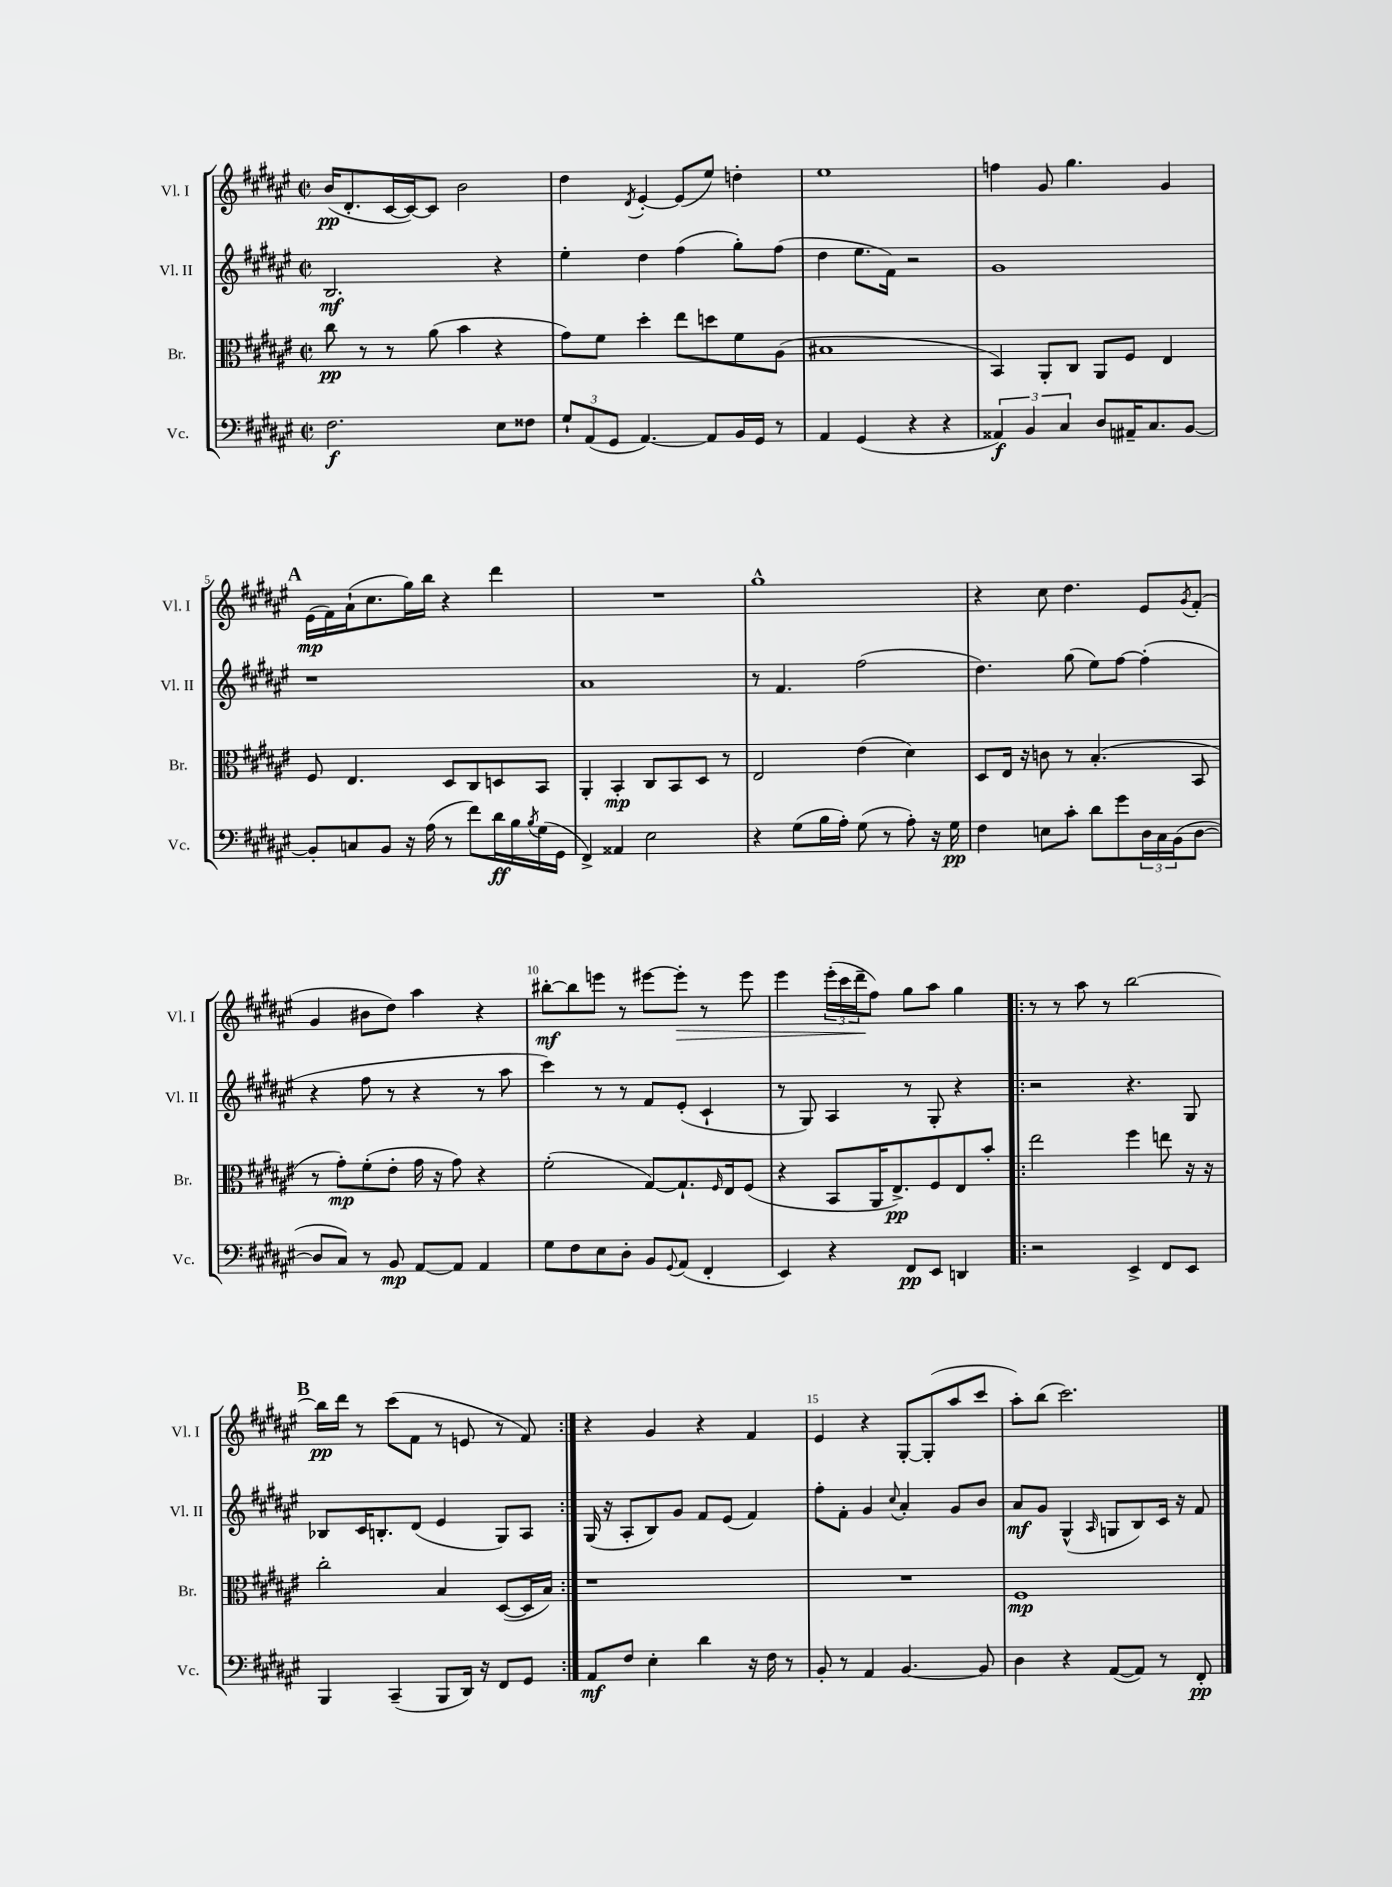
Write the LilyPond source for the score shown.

<<
\new StaffGroup <<
\new Staff = "s0" \with { instrumentName = "Vl. I" shortInstrumentName = "Vl. I" } {
    \clef treble \key fis \major \defaultTimeSignature \time 2/2
    b'16\pp( dis'8.-. cis'16~ cis'16~) cis'8 b'2 |
    dis''4 \acciaccatura { dis'8 } eis'4~-. eis'8( eis''8) d''4-. |
    eis''1 |
    f''4 gis'8 gis''4. gis'4 |
    \mark \markup { \bold "A" } eis'16\mp( fis'16) ais'16-!( cis''8. gis''16) b''16 r4 dis'''4 |
    R1 |
    gis''1-^ |
    r4 cis''8 dis''4. eis'8 \acciaccatura { gis'8 } fis'8-.( |
    gis'4 bis'8 dis''8) ais''4 r4 |
    bis''8~-.\mf bis''8 e'''8 r8 eis'''8~ eis'''8-.\> r8 eis'''8 |
    eis'''4 \tuplet 3/2 { eis'''16-.( cis'''16 dis'''16--\! } fis''8) gis''8 ais''8 gis''4 |
    \repeat volta 2 { r8 r8 ais''8 r8 b''2~ |
    \mark \markup { \bold "B" } b''16\pp dis'''16 r8 cis'''8( fis'8 r8 e'8 r8 fis'8) | }
    r4 gis'4 r4 fis'4 |
    eis'4 r4 gis8~-. gis8-.( ais''8 cis'''8 |
    ais''8-.) b''8( cis'''2.) \bar "|." |
}
\new Staff = "s1" \with { instrumentName = "Vl. II" shortInstrumentName = "Vl. II" } {
    \clef treble \key fis \major \defaultTimeSignature \time 2/2
    b2.\mf r4 |
    eis''4-. dis''4 fis''4( gis''8-.) fis''8( |
    dis''4 eis''8. fis'16) r2 |
    gis'1 |
    \mark \markup { \bold "A" } r1 |
    ais'1 |
    r8 fis'4. fis''2( |
    dis''4.) gis''8( eis''8) fis''8~ fis''4-.( |
    r4 fis''8 r8 r4 r8 ais''8 |
    cis'''4) r8 r8 fis'8 eis'8-.( cis'4-! |
    r8 gis8) ais4 r8 gis8-. r4 |
    \repeat volta 2 { r2 r4. gis8 |
    \mark \markup { \bold "B" } bes8 cis'16 b8.-. dis'8( eis'4 gis8) ais8 | }
    gis16( r16 ais8-. b8) gis'8 fis'8 eis'8( fis'4) |
    fis''8-. fis'8-. gis'4 \appoggiatura { cis''8 } ais'4-. gis'8 b'8 |
    ais'8\mf gis'8 gis4-^( \grace { ais16 } g8 b8) cis'16 r16 fis'8 \bar "|." |
}
\new Staff = "s2" \with { instrumentName = "Br." shortInstrumentName = "Br." } {
    \clef alto \key fis \major \defaultTimeSignature \time 2/2
    cis''8\pp r8 r8 ais'8( b'4 r4 |
    gis'8) fis'8 dis''4-. eis''8 d''8 fis'8 ais8( |
    bis1 |
    b,4) ais,8-. cis8 ais,8 fis8 eis4 |
    \mark \markup { \bold "A" } fis8 eis4. dis8 cis8 d8 b,8 |
    ais,4-. b,4-.\mp cis8 b,8 dis8 r8 |
    eis2 eis'4( dis'4) |
    dis8 eis16 r16 c'8 r8 b4.-.( b,8 |
    r8 gis'8-.\mp) fis'8-.( eis'8-. gis'16 r16 gis'8) r4 |
    fis'2-.( gis8~) gis8.-! \grace { fis16 } eis16 fis8( |
    r4 b,8 ais,16 eis8.->\pp) fis8 eis8 b'8-. |
    \repeat volta 2 { eis''2 fis''4 e''8 r16 r16 |
    \mark \markup { \bold "B" } cis''2-. b4 dis8~( dis16 b16) | }
    r1 |
    R1 |
    fis1\mp \bar "|." |
}
\new Staff = "s3" \with { instrumentName = "Vc." shortInstrumentName = "Vc." } {
    \clef bass \key fis \major \defaultTimeSignature \time 2/2
    fis2.\f eis8 fisis8 |
    \tuplet 3/2 { gis8-! ais,8( gis,8 } ais,4.~) ais,8 b,16 gis,16 r8 |
    ais,4 gis,4( r4 r4 |
    \tuplet 3/2 { aisis,4\f) b,4 cis4 } dis8 ais,16-- cis8. b,8~ |
    \mark \markup { \bold "A" } b,8-. c8 b,8 r16 ais16( r8 fis'8) dis'16\ff b16 \acciaccatura { b8 } gis16( gis,16 |
    fis,4->) aisis,4 eis2 |
    r4 gis8( b16 ais16-.) gis8( r8 ais8-.) r16 gis16\pp |
    fis4 e8 cis'8-. dis'8 gis'8 \tuplet 3/2 { dis16 cis16 b,16( } dis8~ |
    dis8 cis8) r8 b,8\mp ais,8~ ais,8 ais,4 |
    gis8 fis8 eis8 dis8-. b,8 \appoggiatura { gis,8 } ais,8( fis,4-. |
    eis,4) r4 fis,8\pp eis,8 d,4 |
    \repeat volta 2 { r2 eis,4-> fis,8 eis,8 |
    \mark \markup { \bold "B" } b,,4 cis,4--( b,,8 dis,16) r16 fis,8 gis,8 | }
    ais,8\mf fis8 eis4-. dis'4 r16 fis16 r8 |
    b,8-. r8 ais,4 b,4.~ b,8 |
    dis4 r4 ais,8~( ais,8) r8 fis,8-.\pp \bar "|." |
}
>>
>>
\layout { \context { \Score \override BarNumber.break-visibility = ##(#f #t #t) barNumberVisibility = #(every-nth-bar-number-visible 5) } }
